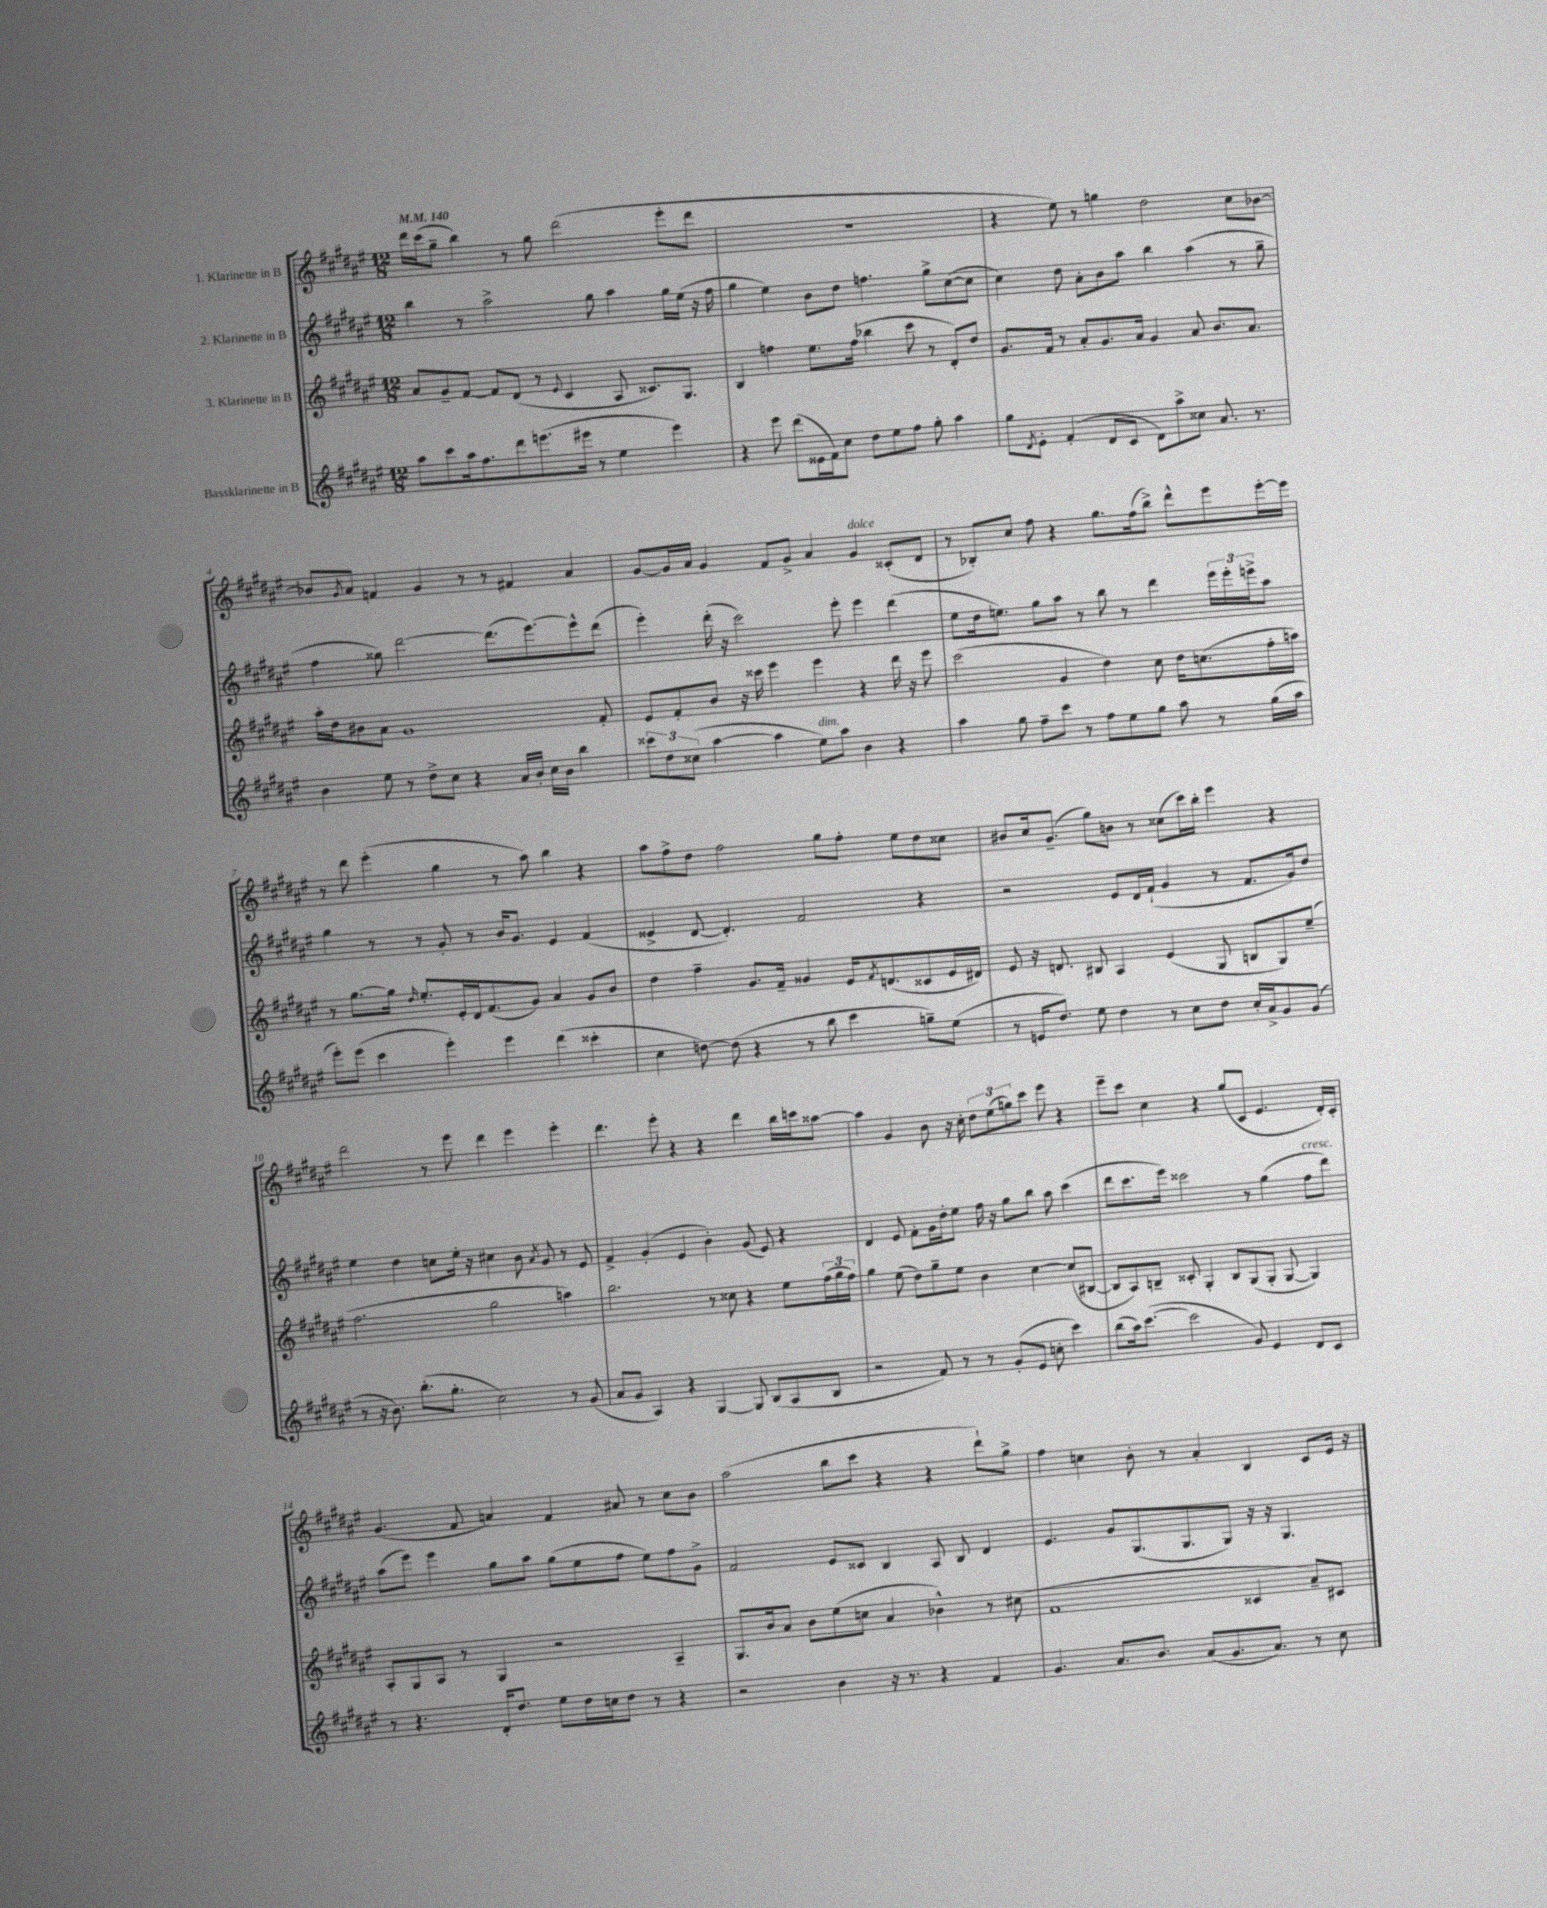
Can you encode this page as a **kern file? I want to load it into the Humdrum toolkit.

**kern	**kern	**kern	**kern
*part4	*part3	*part2	*part1
*staff4	*staff3	*staff2	*staff1
*I"Bassklarinette in B	*I"3. Klarinette in B	*I"2. Klarinette in B	*I"1. Klarinette in B
*clefG2	*clefG2	*clefG2	*clefG2
*k[f#c#g#d#a#e#]	*k[f#c#g#d#a#e#]	*k[f#c#g#d#a#e#]	*k[f#c#g#d#a#e#]
*M12/8	*M12/8	*M12/8	*M12/8
*MM140	*MM140	*MM140	*MM140
=1	=1	=1	=1
8aa#\L	8a#/L	4bb\	16ddd#\LL
.	.	.	(16ccc#\J
8ccc#\	8g#~/	.	8gg#~\J
16aa#\k	[8f#/J	8r	4bb\)
8.ff#\	.	.	.
.	8f#/L]	2aa#^\	.
8ddd#\	(8d#/J	.	8r
(8.eeen\	8r	.	8gg#\
.	8qqe#/	.	.
.	4c#/	.	(2ddd#\
16eee#X\Jk	.	.	.
8r	.	8gg#\	.
4ee#\	8A#/	4aa#\	.
.	8.c##X/L)	.	.
4eee#\)	.	16gg#\LL	8eee#'\L
.	8.G#/J	(16ee#\JJ	.
.	.	16r	8ddd#\J
.	.	16ff#\	.
=2	=2	=2	=2
4r	4B/	4gg#\	1.r
8eee#\	4ffn\	4ee#\)	.
(8ddd#\L	.	.	.
16e##X\L	8.ee#\L	8b\L	.
16f#\J)	.	.	.
8cc#\J	.	8dd#\J	.
.	(16ff\Jk	.	.
8dd#\L	4bb-X\	4.ffn\	.
8ee#\	.	.	.
8ff#\J	8ccc#\	.	.
8gg#'\	8r	8gg#^\L	.
4aa#\	8d#'/L)	([8cc#\	.
.	8dd#/J	8cc#\J]	.
=3	=3	=3	=3
8gg#\L	8.g#/L	4cc#\)	4r
8qd#/	.	.	.
8e#'\J	.	.	.
.	16f#/Jk	.	.
(4f#'/	8r	8dd#\	8ee#\)
.	8a#'/L	8a#'\L	8r
8d#/L	8.g#/	8b\	4ggn\
8c#/J	.	8aa#\J	.
.	16a#/Jk	.	.
8d#\L)	4g#/	4bb\	2dd#\
8aa#^\	.	.	.
8cc##X\J	8a#/	(4aa#\	.
8.a#/	8.b/L	.	.
.	.	8r	8cc#\L
8.r	8.a#/J	.	.
.	.	8gg#~\	[8b-X\J
!!LO:LB:g=z
=4	=4	=4	=4
4b\	16aa#'\LL	4ff#\	8b-X/L]
.	16dd#\J	.	.
.	.	.	8qg#/
.	8b#X\	.	8a#/J
8ee#\	8a#\J	8gg##X\)	4fn/
8r	1g#	[2ddd#\	.
8dd#^\L	.	.	4g#/
8cc#\J	.	.	.
4r	.	.	8r
.	.	(8.ddd#\L]	8r
16a#/LL	.	.	4f#X/
16b'/JJ	.	[8.eee#\)	.
16cc#\LL	.	.	.
16b\JJ	.	.	.
4bb\	.	8eee#^^\]	4a#/
.	8f#'/	(8ddd#\J	.
=5	=5	=5	=5
12ccc##X\L	8e#/L	4eee#'\)	[8g#/L
12dd#\	.	.	.
.	8f#'/	.	16g#/L]
(12cc##X\J	.	.	.
.	.	.	16a#/JJ
[4aa#\	8b/J	(16ddd#'\	4g#/
.	.	16r	.
.	16r	2ccc#\)	.
.	16ccc##X\	.	.
4aa#\]	4eee#\	.	8f#/L
.	.	.	8g#^/J
!LO:TX:a:i:t=dim.	!	!	!
8ee#\L)	4eee#\	.	4a#/
8aa#\J	.	8eee#'\	.
!	!	!	!LO:TX:a:i:t=dolce
4b\	4r	4eee#\	4g#/
4r	16ddd#\	(4ddd#\	(8c##X'/L
.	16r	.	.
.	8eee#\	.	8d#/J
=6	=6	=6	=6
4aa#\	(2ccc#\	8ee#\L	8r
.	.	16dd#\k	8B-X'/L)
.	.	8.een\J)	.
8gg#\	.	.	8cc#/J
8ff#~\L	.	8gg#\L	8ff#\
8ccc#\J	4g#/	8aa#\J	4r
8r	.	8r	.
8ff#\L	4dd#\)	8bb\	8.gg#\L
8ee#\	.	8r	.
.	.	.	(16ff#\k
8gg#\J	8cc#\	4ddd#\	8bb^\J)
8aa#\	16dd#\KL	.	8ddd#^^\L
.	(8.ccn\	.	.
8r	.	24eee#\LL	8eee#\
.	.	24eee#'\	.
.	.	24eeen^\J	.
(16gg#\LL	16ff#'\L	8aa#\J	[16eee#'\L
16aa#\JJ	16aan\JJ)	.	16eee#\JJ]
!!LO:LB:g=z
=7	=7	=7	=7
8eee#'\L)	8r	4gg#\	8r
(8eee#\J	[8.gg#\L	.	8ddd#\
4ccc#\	.	8r	(4eee#'\
.	16gg#\Jk]	.	.
.	16qqdd#/	.	.
.	8.ee#'/L	8r	.
4eee#'\)	.	8g#'/	4gg#\
.	16e#'/L	.	.
.	16d#/J	8r	.
.	(8.f#/	.	.
4eee#\	.	16b/KL	8r
.	.	8.g#/J	.
.	8g#/J)	.	8aa#\)
(4ddd#\	4a#/	4e#/	4bb\
4ccc##X'\	8g#/L	(4f#/	4r
.	8b/J	.	.
=8	=8	=8	=8
4cc#\	4dd#\	4e##X^/	8aa#\L
.	.	.	8ff#^\
[8ddn\)	4ff#~\	[8d#/	8dd#\J
(8dd\]	.	4.d#'/])	2ff#\
4r	8.g#/L	.	.
.	16f#~/Jk	.	.
8r	4g##X/	2f#/	.
8bb\	.	.	8gg#\L
4ccc#\	16e#/KL	.	8ff#'\J
.	8qf#/	.	.
.	(8.dn/	.	.
.	.	.	8ee#\L
8ggn~\L)	8c##X/	4r	8dd#\
(8ee#\J	16e#/L	.	8cc##X\J
.	16d#X/JJ)	.	.
=9	=9	=9	=9
8r	8e#/	2r	8b#X/L
16en/KL	16r	.	16cc#/k
8.dd#/J)	8.dn/	.	(8.g#~/J
8ee#\	8B#X/	.	8gg#\L)
4dd#\	4A#/	8e#/L	8bn\J
.	.	16d#/L	8r
.	.	(16f#`/JJ	.
8r	(4e#/	4g#/	(8cc##X\L
8cc#\L	.	.	16ccc#\L)
.	.	.	16bb'\JJ
8dd#\J	8G#/	8r	4eee#\
16cc#'/LL	8Bn/L	8.f#/L	.
16a#^/J	.	.	.
8g#/	8G#/)	.	4r
.	.	16g#/k)	.
(8g#/J	(8ee#~/J	8dd#/J	.
!!LO:LB:g=z
=10	=10	=10	=10
8r	2.ff#\	4ee#\	2ddd#\
16r	.	.	.
8.b\)	.	.	.
.	.	4dd#\	.
(8.bb'\L	.	.	.
.	.	8ccn\L	8r
8.gg#'\J	.	.	.
.	.	16ee#'\Jk	8eee#\
.	.	16r	.
2cc#\)	2gg#\	4cc#X\	4ddd#\
.	.	8b\	4eee#\
.	.	8qa#/	.
.	.	8g#/	.
8r	4aan\)	8r	4eee#'\
(8g#/	.	8e#/	.
=11	=11	=11	=11
8a#/L	2.bb\	4f#^/	4.ddd#\
8g#/J	.	.	.
4A#/)	.	(4g#'/	.
.	.	.	8eee#'\
4r	.	4e#/	4r
[4G#/	8r	4b'\)	4r
.	8cc##X\	.	.
8G#/]	4r	(8g#/	4ddd#\
(8B/L	.	8e#/)	.
8A#/	8ee#\L	4r	16bb\LL
.	.	.	16cccn\J
8B/J	(24ff#\L	.	[8aa##X\J
.	24gg#\	.	.
.	24ff#\JJ)	.	.
=12	=12	=12	=12
2r	4gg#\	4d#/	4aa##\]
.	(8ee#\	8e#/	4g#/
.	8dd#\L)	8f#'\L	.
8f#/)	8gg#~\	16g#\L	8b\
.	.	16dd#'\J	.
8r	8ee#\J	8ee#\J	16r
.	.	.	16cc#'\
8r	4b\	16ff#\	12dd#\L
.	.	16r	.
.	.	.	(12ee#\
(8g#'/L	.	8gg#\L	.
.	.	.	12ggn\)
8e#/J	[4cc#\	8bb\J	8ccc#\J
8ccn'\	.	8aa#\	8eee#\
4ccc#\)	(8cc#/L]	(4ccc#\	4r
.	[8B#X/J	.	.
=13	=13	=13	=13
(8bb\L	8B#/L]	8ddd#\L	8eee#~\L
16aa#\k)	8A#/)	8.ccc#\	8ccc#\J
([8.ccc#\J	.	.	.
.	8Bn~/J	.	4cc#\
.	.	16eee#\Jk)	.
2ccc#\]	8c##X'/	2ccc##X\	.
.	4G#'/	.	4r
.	8B/L	.	(8gg#/L
8g#/)	(8G#/	8r	8c#/J
4e#/	8G#'/J	(4gg#\	4.e#/
.	[8G#/	.	.
!	!	!LO:TX:a:i:t=cresc.	!
8d#/L	4G#/])	8ff#\L	.
8c#/J	.	8ddd#\J)	16d#'/LL)
.	.	.	16c#'/JJ
!!LO:LB:g=z
=14	=14	=14	=14
8r	8A#'/L	(8aa#\L	(4.g#/
4.r	8G#/	8eee#\J)	.
.	8A#/J	4eee#\	.
.	8r	.	8f#/
16d#'/KL	4G#/	8gg#\L	4an/)
8.dd#/J	.	.	.
.	.	8aa#\J	.
8ee#\L	2r	(8gg#\L	4f#/
16dd#\L	.	8ee#\	.
16ccn\J	.	.	.
8dd#\J	.	8ff#\J	8a#X/
8r	.	8ee#\L)	8r
4r	4A#~/	8ff#\	8cc#\L
.	.	8g#^\J	8b\J
=15	=15	=15	=15
2r	8.G#/L	2f#/	(2aa#\
.	16b/k	.	.
.	8a#/J	.	.
.	8b\L	.	.
4b\	(8ee#\	8e#/L	8bb\L
.	8ccn\J	8c##X/J	8ccc#\J
16r	4a#/	4B/	4r
8.r	.	.	.
4r	4b-X^^\)	8A#/	4r
.	.	8B/	.
4f#/	8r	4d#/	8ddd#`\L)
.	(8cc#X\	.	8gg#^\J
=16	=16	=16	=16
4.g#/	1f#	4.e#/	4ff#\
.	.	.	4ccn\
8.a#/L	.	8g#/L	.
.	.	(8.G#/	8b'\
8.b/J	.	.	.
.	.	.	8r
.	.	8.G#/	.
(8a#/L	.	.	4a#'/
8.g#/	.	8G#/J)	.
.	4c##X/	16r	4B/
8.a#/J)	.	16r	.
.	.	4.G#/	.
8r	8a#~/L)	.	8c#/L
8cc#\	8c#X/J	.	16e#/Jk
.	.	.	16r
==	==	==	==
*-	*-	*-	*-
